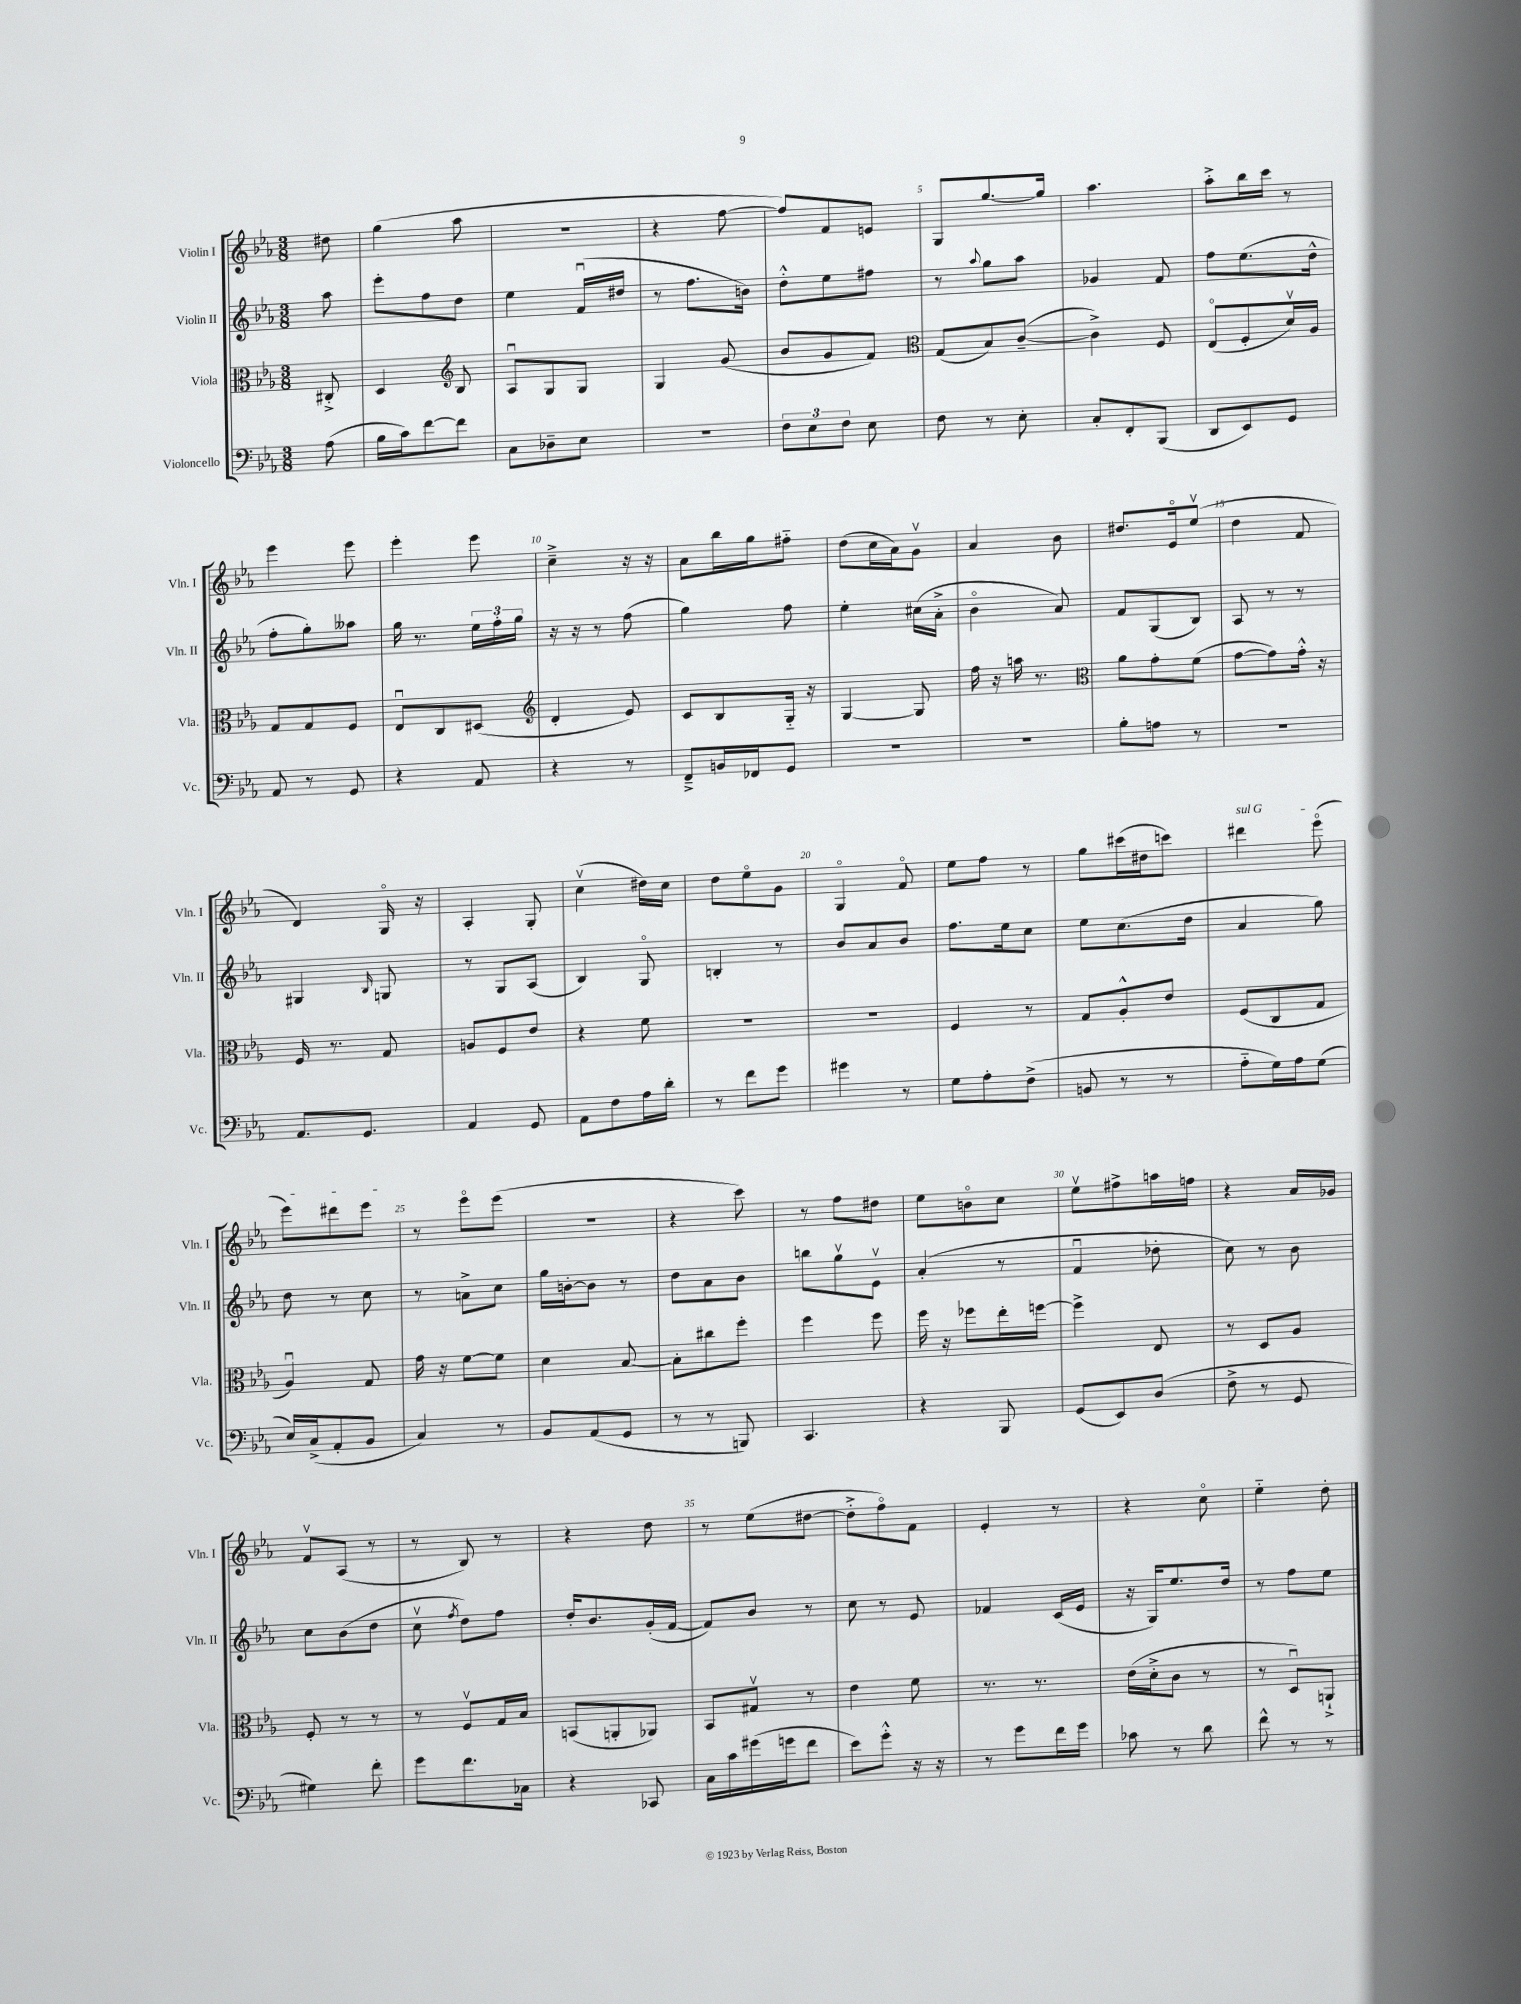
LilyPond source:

<<
\new StaffGroup <<
\new Staff = "s0" \with { instrumentName = "Violin I" shortInstrumentName = "Vln. I" } {
    \clef treble \key ees \major \numericTimeSignature \time 3/8 \partial 8
    \autoBeamOff dis''8 |
    g''4( aes''8 |
    R4. |
    r4 f''8~ |
    f''8[) f'8 e'8] |
    g8[ g''8.~ g''16] |
    aes''4. |
    aes''8[-.-> bes''16 c'''16] r8 |
    ees'''4 ees'''8 |
    ees'''4-. ees'''8 |
    c''4---> r16 r16 |
    aes'8[ bes''16 g''16 fis''8]-_ |
    d''8[( c''16 aes'16) g'8]\upbow |
    aes'4 bes'8 |
    dis''8.[ ees'16\flageolet ees''8]\upbow( |
    d''4 f'8 |
    d'4) g16\flageolet r16 |
    aes4-. g8-. |
    c''4\upbow( dis''16[) c''16] |
    d''8[ ees''8\flageolet g'8] |
    g4\flageolet f'8\flageolet |
    ees''8[ f''8] r8 |
    g''8[ cis'''16( dis''16 c'''8]) |
    \once \override TextSpanner.bound-details.left.text = \markup { \italic "sul G" } dis'''4\startTextSpan ees'''8\flageolet( |
    ees'''8[) dis'''8 ees'''8]\stopTextSpan |
    r8 ees'''8[\flageolet ees'''8]( |
    R4. |
    r4 c'''8) |
    r8 f''8[ dis''8] |
    ees''8[ b'8\flageolet c''8] |
    ees''8[\upbow fis''8-> a''16 f''16] |
    r4 aes'16[ ges'16] |
    f'8[\upbow aes8]( r8 |
    r8 bes8) r8 |
    r4 d''8 |
    r8 ees''8[( dis''8]~ |
    dis''8[-.-> f''8\flageolet) f'8] |
    ees'4-. r8 |
    r4 c''8\flageolet |
    ees''4-_ d''8-. \bar "|." |
}
\new Staff = "s1" \with { instrumentName = "Violin II" shortInstrumentName = "Vln. II" } {
    \clef treble \key ees \major \numericTimeSignature \time 3/8 \partial 8
    \autoBeamOff aes''8 |
    ees'''8[-. f''8 d''8] |
    ees''4 f'16[\downbow( dis''16] |
    r8 f''8.[ b'16]) |
    d''8[-.-^ ees''8 fis''8] |
    r8 \appoggiatura { aes''8 } g''8[ aes''8] |
    ges'4 f'8 |
    f''8[ ees''8.( d''16]-^ |
    f''8[-. g''8-.) aeses''8] |
    g''16 r8. \tuplet 3/2 { ees''16[ f''16-. g''16] } |
    r16 r16 r8 f''8( |
    g''4) f''8 |
    ees''4-. cis''16[( aes'16]-.-> |
    bes'4\flageolet aes'8) |
    f'8[ g8( bes8]) |
    aes8 r8 r8 |
    gis4 \grace { bes16 } g8 |
    r8 g8[ aes8]( |
    bes4) g8\flageolet |
    b4-. r8 |
    bes'8[ aes'8 bes'8] |
    f''8.[ ees''16 c''8] |
    ees''8[ c''8.( d''16] |
    aes'4 g''8) |
    d''8 r8 c''8 |
    r8 a'8[-> c''8] |
    g''16[ b'16~-. b'8] r8 |
    d''8[ aes'8 bes'8] |
    b''8[ g''8\upbow ees'8]\upbow |
    aes'4-.( r8 |
    f'4\downbow des''8-. |
    c''8) r8 bes'8 |
    c''8[ bes'8( d''8] |
    c''8\upbow \acciaccatura { f''8 } d''8[) f''8] |
    d''16[-. bes'8. g'16-.( f'16]~ |
    f'8[) bes'8] r8 |
    c''8 r8 ees'8 |
    fes'4 c'16[( ees'16] |
    r16 g16[) ees''8. d''16] |
    r8 f''8[ ees''8] \bar "|." |
}
\new Staff = "s2" \with { instrumentName = "Viola" shortInstrumentName = "Vla." } {
    \clef alto \key ees \major \numericTimeSignature \time 3/8 \partial 8
    \autoBeamOff cis8-.-> |
    d4 \clef treble bes8 |
    aes8[\downbow g8 g8] |
    g4 g'8( |
    bes'8[ g'8 f'8]) |
    \clef alto g8[( bes8) c'8]~--( |
    c'4->) f8 |
    ees8[\flageolet( f8-. d'16\upbow) aes16] |
    g8[ g8 f8] |
    ees8[\downbow c8 dis8]( |
    \clef treble d'4-. ees'8) |
    c'8[ bes8 g16]-_ r16 |
    g4~ g8 |
    f''16 r16 a''16 r8. |
    \clef alto aes'8[ g'8-. f'8]( |
    g'8[~ g'8) g'16]-.-^ r16 |
    f16 r8. g8 |
    a8[ f8 ees'8] |
    r4 f'8 |
    R4. |
    R4. |
    f4 r8 |
    g8[ aes8-.-^ ees'8] |
    f8[( c8 g8] |
    aes4\downbow) g8 |
    g'16 r16 f'8[~ f'8] |
    d'4 bes8~ |
    bes8[-. cis''8 f''8]-. |
    f''4 f''8 |
    f''16 r16 fes''8[ ees''16-. f''16]~ |
    f''4-> ees8 |
    r8 d8[ aes8] |
    f8-. r8 r8 |
    r8 f8[\upbow g16 bes16] |
    b,8[( a,8-. aes,8]) |
    bes,8[ gis8]\upbow r8 |
    ees'4 f'8 |
    r8. r8. |
    ees'16[( d'16-.-> c'8] r8 |
    r8 d8[\downbow) a,8]-!-> \bar "|." |
}
\new Staff = "s3" \with { instrumentName = "Violoncello" shortInstrumentName = "Vc." } {
    \clef bass \key ees \major \numericTimeSignature \time 3/8 \partial 8
    \autoBeamOff aes8( |
    bes16[ c'16) f'8~ f'8] |
    c8[ des8-- ees8] |
    R4. |
    \tuplet 3/2 { f8[ ees8 f8] } ees8 |
    f8 r8 ees8-. |
    c8[-. f,8-. bes,,8]( |
    d,8[ ees,8) g,8] |
    aes,8 r8 g,8 |
    r4 aes,8 |
    r4 r8 |
    f,8[---> b,16 fes,16 g,8] |
    R4. |
    R4. |
    bes8[-. a8] r8 |
    R4. |
    aes,8.[ g,8.] |
    aes,4 g,8 |
    aes,8[ f8 aes16 d'16]-. |
    r8 f'8[ g'8] |
    gis'4 r8 |
    g8[ aes8-. f8]->( |
    b,8 r8 r8 |
    aes8[-_ g16) aes16 g8]( |
    ees16[) c16->( aes,8-. bes,8] |
    c4) r8 |
    bes,8[ aes,8( g,8] |
    r8 r8 b,,8) |
    c,4. |
    r4 bes,,8 |
    g,8[( ees,8) d8]( |
    f8-> r8 g,8 |
    gis4) f'8-. |
    g'8[ f'8. ces16] |
    r4 ces,8 |
    c16[ c'16 gis'16( g'16 f'8] |
    ees'8[) g'8]-.-^ r16 r16 |
    r8 g'8[ f'16 g'16] |
    ces'8 r8 d'8 |
    f'8-^ r8 r8 \bar "|." |
}
>>
>>
\layout { \context { \Score \override BarNumber.break-visibility = ##(#f #t #t) barNumberVisibility = #(every-nth-bar-number-visible 5) } }
